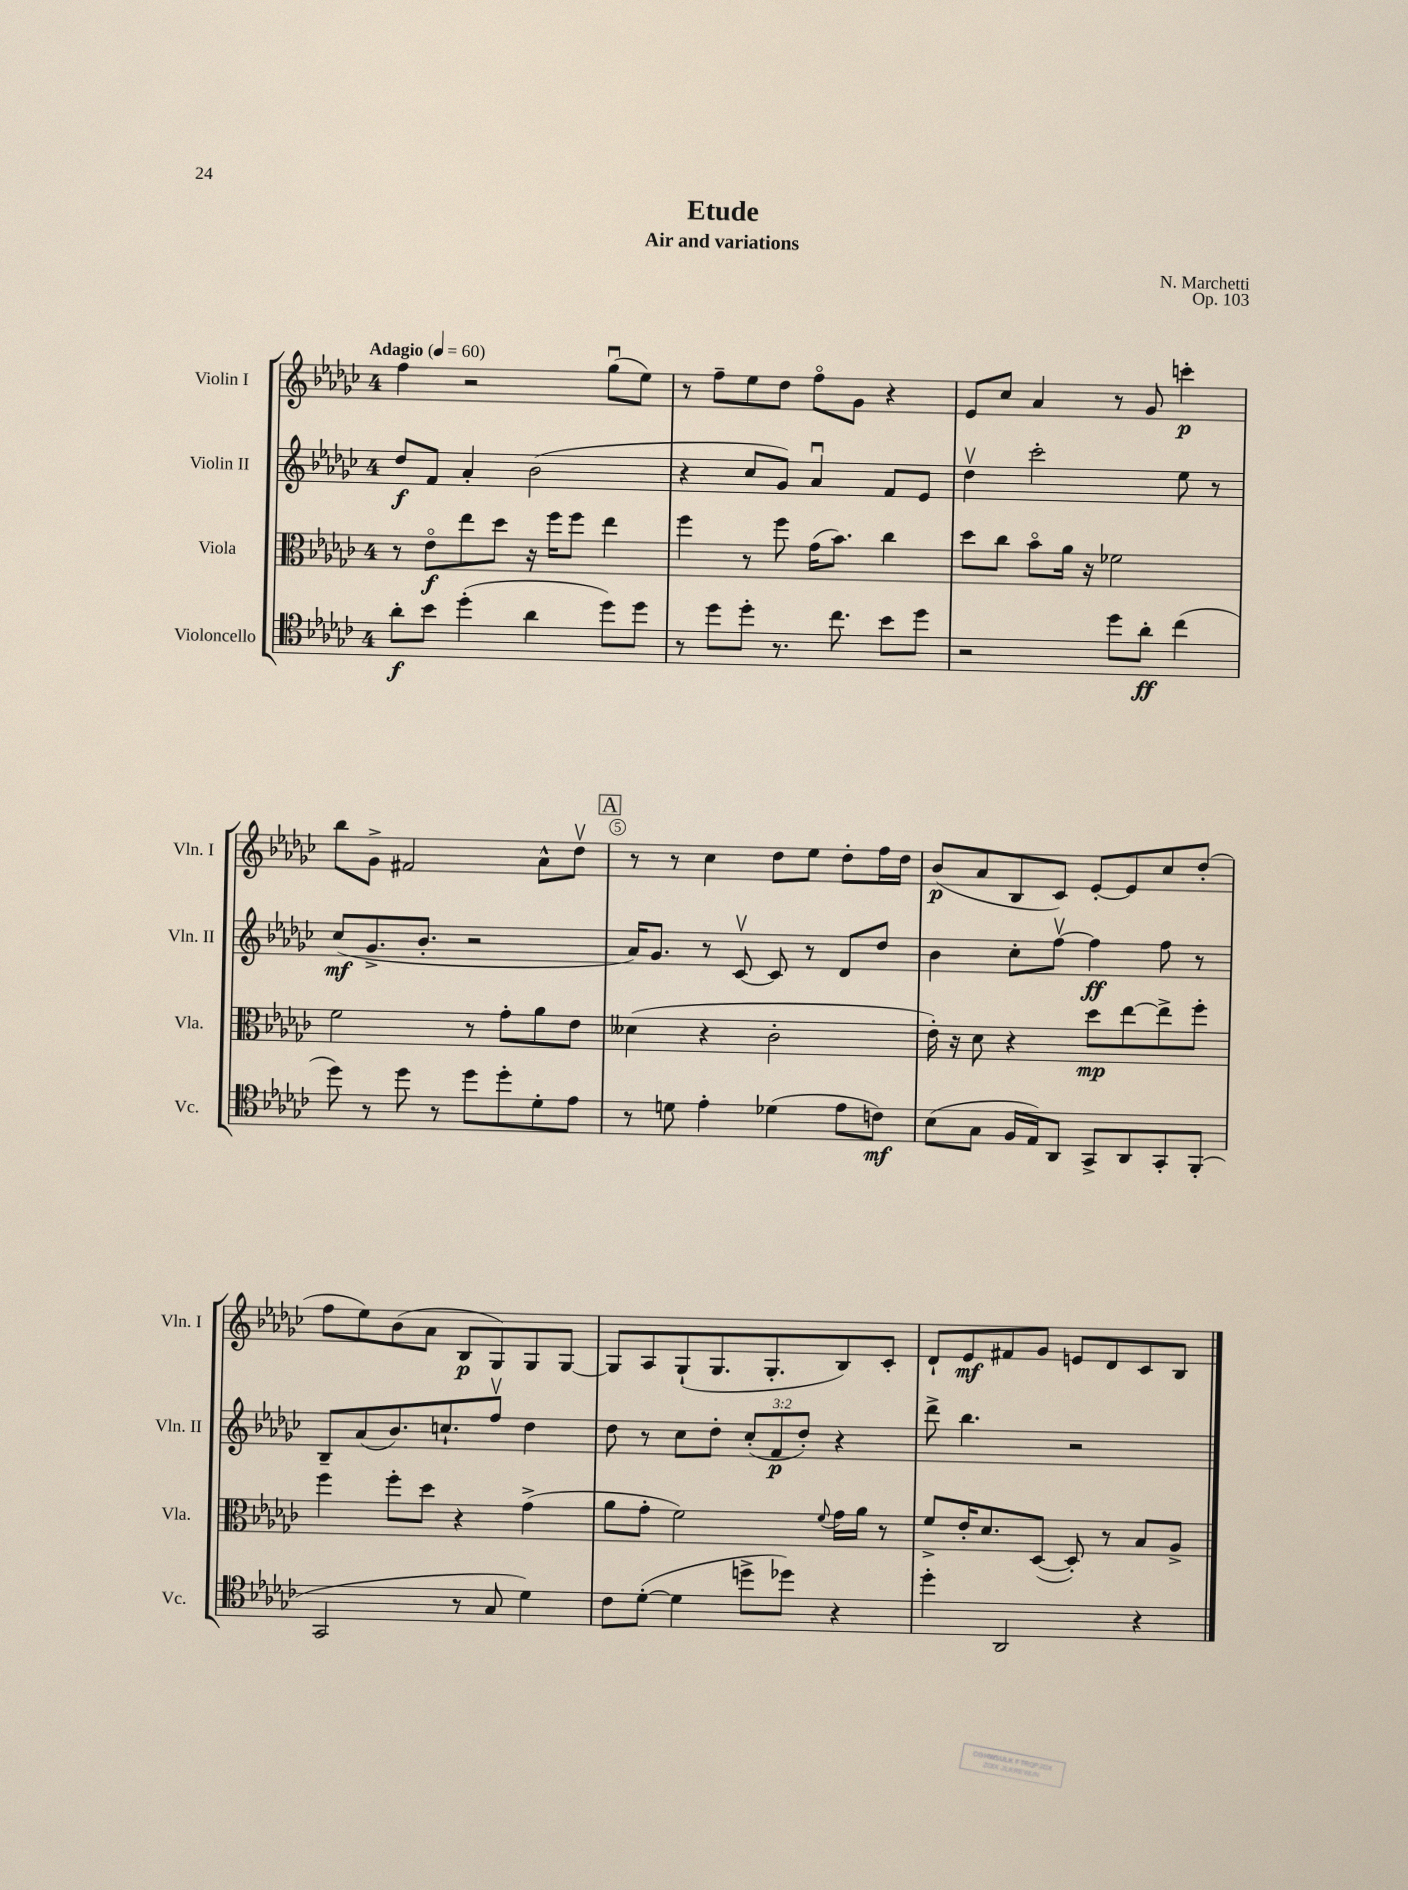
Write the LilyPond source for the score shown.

\header { title = "Etude" composer = "N. Marchetti" subtitle = "Air and variations" opus = "Op. 103" }
<<
\new StaffGroup <<
\new Staff = "s0" \with { instrumentName = "Violin I" shortInstrumentName = "Vln. I" } {
    \clef treble \key ges \major \once \override Staff.TimeSignature.style = #'single-digit \time 4/4 \tempo "Adagio" 4 = 60
    f''4 r2 ges''8\downbow( ees''8) |
    r8 f''8-- ees''8 des''8 f''8\flageolet ges'8 r4 |
    ees'8 ces''8 aes'4 r8 ges'8 c'''4-.\p |
    bes''8 ges'8-> fis'2 aes'8-^ des''8\upbow |
    \mark \markup { \box "A" } r8 r8 ces''4 des''8 ees''8 des''8-. f''16 des''16 |
    bes'8\p( aes'8 bes8 ces'8) ees'8~-. ees'8 ces''8 des''8-.( |
    f''8 ees''8) bes'8( aes'8 bes8\p ges8) ges8 ges8~ |
    ges8 aes8 ges8-!( ges8. ges8.-. bes8) ces'8-. |
    des'8-! ees'8\mf fis'8 ges'8 e'8 des'8 ces'8 bes8 \bar "|." |
}
\new Staff = "s1" \with { instrumentName = "Violin II" shortInstrumentName = "Vln. II" } {
    \clef treble \key ges \major \once \override Staff.TimeSignature.style = #'single-digit \time 4/4 \override Staff.TupletNumber.text = #tuplet-number::calc-fraction-text
    des''8\f f'8 aes'4-. bes'2( |
    r4 ces''8 ges'8) aes'4\downbow f'8 ees'8 |
    des''4\upbow ces'''2-. ees''8 r8 |
    ces''8\mf( ges'8.-> bes'8.-. r2 |
    \mark \markup { \box "A" } aes'16) ges'8. r8 ces'8~\upbow ces'8 r8 des'8 des''8 |
    bes'4 ces''8-. f''8~\upbow f''4\ff f''8 r8 |
    bes8-- aes'8( bes'8.) c''8.-! f''8\upbow des''4 |
    des''8 r8 ces''8 des''8-. \tuplet 3/2 { ces''8-.( f'8\p des''8-.) } r4 |
    des'''8-> bes''4. r2 \bar "|." |
}
\new Staff = "s2" \with { instrumentName = "Viola" shortInstrumentName = "Vla." } {
    \clef alto \key ges \major \once \override Staff.TimeSignature.style = #'single-digit \time 4/4
    r8 ees'8\flageolet\f ees''8 des''8 r16 f''16 f''8 ees''4 |
    f''4 r8 f''8 ges'16( bes'8.) ces''4 |
    des''8 ces''8 bes'8\flageolet aes'16 r16 fes'2 |
    f'2 r8 ges'8-. aes'8 ees'8 |
    \mark \markup { \box "A" } deses'4( r4 ces'2-. |
    ees'16-.) r16 des'8 r4 des''8\mp ees''8~ ees''8-> f''8-. |
    f''4 f''8-. des''8 r4 ges'4->( |
    aes'8 ges'8-. f'2) \appoggiatura { f'8 } ges'16 aes'16 r8 |
    f'8-> ees'16-. des'8. des8~( des8-.) r8 bes8 aes8-> \bar "|." |
}
\new Staff = "s3" \with { instrumentName = "Violoncello" shortInstrumentName = "Vc." } {
    \clef tenor \key ges \major \once \override Staff.TimeSignature.style = #'single-digit \time 4/4
    aes'8-.\f bes'8 des''4-.( aes'4 des''8) des''8 |
    r8 des''8 des''8-. r8. ces''8. bes'8 des''8 |
    r2 des''8 aes'8-.\ff ces''4( |
    des''8) r8 des''8 r8 des''8 des''8-. des'8-. ees'8 |
    \mark \markup { \box "A" } r8 d'8 ees'4-. des'4( ees'8 c'8\mf) |
    bes8( ges8 f16 ees16) aes,8 ges,8-> aes,8 ges,8-. f,8-.( |
    ges,2 r8 ges8 des'4) |
    ces'8 des'8~-.( des'4 d''8-> des''8) r4 |
    des''4-. aes,2 r4 \bar "|." |
}
>>
>>
\layout { \context { \Score \override BarNumber.break-visibility = ##(#f #t #t) barNumberVisibility = #(every-nth-bar-number-visible 5) \override BarNumber.stencil = #(make-stencil-circler 0.1 0.3 ly:text-interface::print) } }
